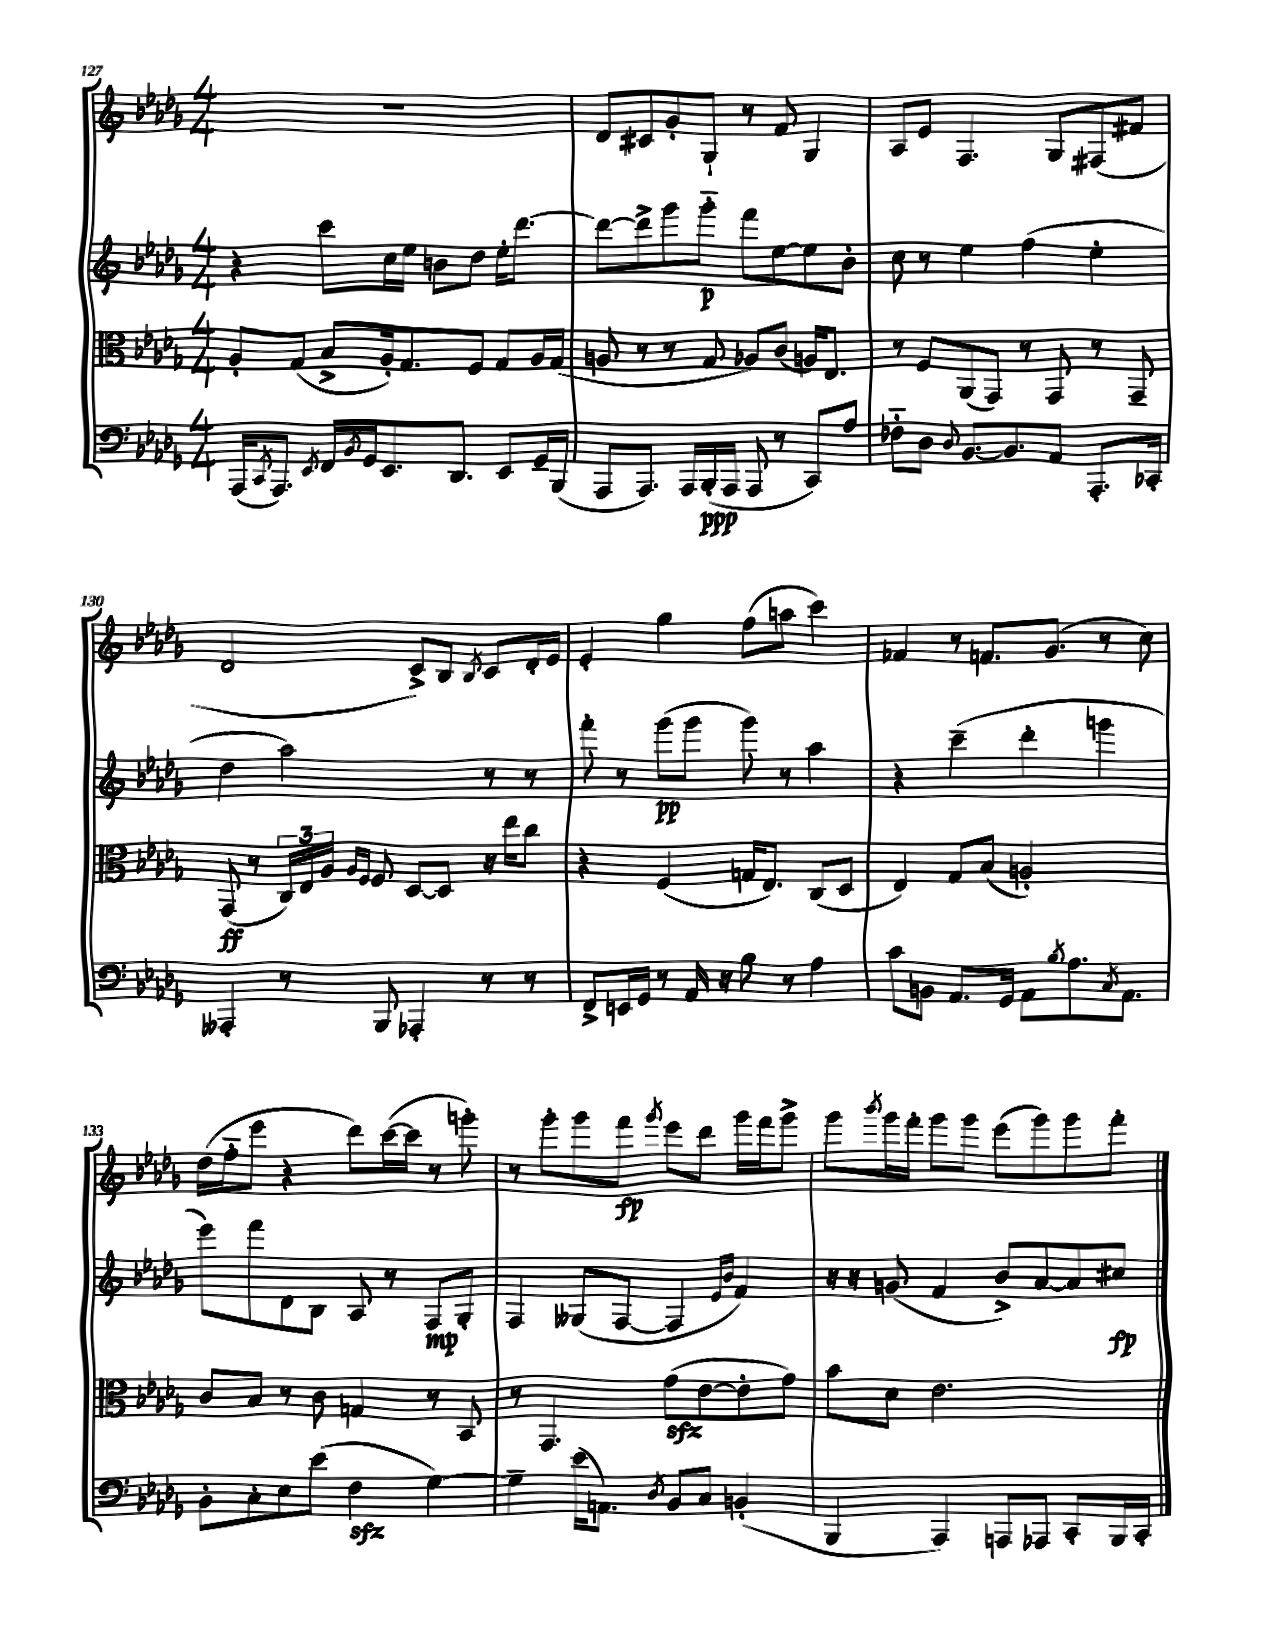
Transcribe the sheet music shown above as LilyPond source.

<<
\new StaffGroup <<
\new Staff = "s0" {
    \clef treble \key des \major \numericTimeSignature \time 4/4
    R1 |
    des'8 cis'8 ges'8-. ges8-! r8 f'8 ges4 |
    aes8 ees'8 f4. ges8 fis8( fis'8 |
    des'2 c'8->) bes8 \acciaccatura { bes8 } c'8 des'16-. ees'16 |
    ees'4-. ges''4 f''8( a''8 c'''4) |
    fes'4 r8 f'8. ges'8.( r8 c''8) |
    des''16( f''16-_ ees'''8 r4 des'''8) c'''16~( c'''16 r8 g'''8-.) |
    r8 ges'''8-. ges'''8 f'''8\fp \acciaccatura { ges'''8 } ees'''8 des'''8 ges'''16 f'''16 ges'''8-> |
    ges'''8 \acciaccatura { bes'''8 } ges'''16 f'''16-. ges'''8 ges'''8 ees'''8( ges'''8) ges'''8 f'''8-. \bar "|." |
}
\new Staff = "s1" {
    \clef treble \key des \major \numericTimeSignature \time 4/4
    r4 c'''8 c''16 ees''16 b'8 des''8 ees''16-. des'''8.~ |
    des'''8~ des'''8-> ges'''8 ges'''8-_\p f'''8 ees''8~ ees''8 bes'8-. |
    c''8 r8 ees''4 f''4( ees''4-. |
    des''4 aes''2) r8 r8 |
    f'''8-. r8 ges'''8\pp( ges'''8 ges'''8) r8 aes''4 |
    r4 c'''4--( des'''4-. g'''4 |
    ees'''8) f'''8 des'8 bes8 aes8 r8 f8\mp ges8-. |
    f4 geses8( f8~ f4 \grace { ees'16 bes'16 } f'4) |
    r16 r16 g'8( f'4 bes'8->) aes'8~ aes'8 cis''8\fp \bar "|." |
}
\new Staff = "s2" {
    \clef alto \key des \major \numericTimeSignature \time 4/4
    aes8-. ges8( bes8-> aes16-.) ges8. f8 ges8 aes16 ges16( |
    a8 r8 r8 ges8 aes8) c'8( a16) ees8. |
    r8 f8 aes,8( ges,8) r8 ges,8 r8 ges,8-- |
    ges,8\ff( r8 \tuplet 3/2 { c16) ees16 aes16 } \grace { aes16 f16 } f8 des8~ des8 r16 ees''16 c''8 |
    r4 f4( g16 ees8.) c8( des8 |
    ees4) ges8 bes8( a2-.) |
    c'8 bes8 r8 c'8 g4 r8 bes,8 |
    r8 ges,4. ges'8\sfz( ees'8~ ees'8-. ges'8) |
    bes'8 des'8 ees'2. \bar "|." |
}
\new Staff = "s3" {
    \clef bass \key des \major \numericTimeSignature \time 4/4
    aes,,16( \acciaccatura { c,8 } aes,,8.) \acciaccatura { ees,8 } f,16 \acciaccatura { bes,8 } ges,16 ees,8. des,8. ees,8 ges,16-- bes,,16( |
    aes,,8 aes,,8.) aes,,16 bes,,16-.\ppp( aes,,16 aes,,8 r8 c,8) aes8 |
    fes8-_ des8 \appoggiatura { des8 } bes,8.~ bes,8. aes,8 aes,,8.-. ces,16-. |
    aeses,,4-. r8 bes,,8 aes,,4-. r8 r8 |
    f,8-> e,16 ges,16 r8 aes,16 r16 bes8 r8 aes4 |
    c'8 b,8 aes,8. ges,16 aes,8 \acciaccatura { bes8 } aes8. \acciaccatura { c8 } aes,8. |
    bes,8-. c8-. ees8 ees'8( f4\sfz ges4~) |
    ges4-- ees'16( a,8.) \acciaccatura { des8 } bes,8 c8 b,4-.( |
    bes,,4 aes,,4) a,,8 aes,,8 c,8-. bes,,16 c,16-. \bar "|." |
}
>>
>>
\layout { \context { \Score currentBarNumber = #127 } }
